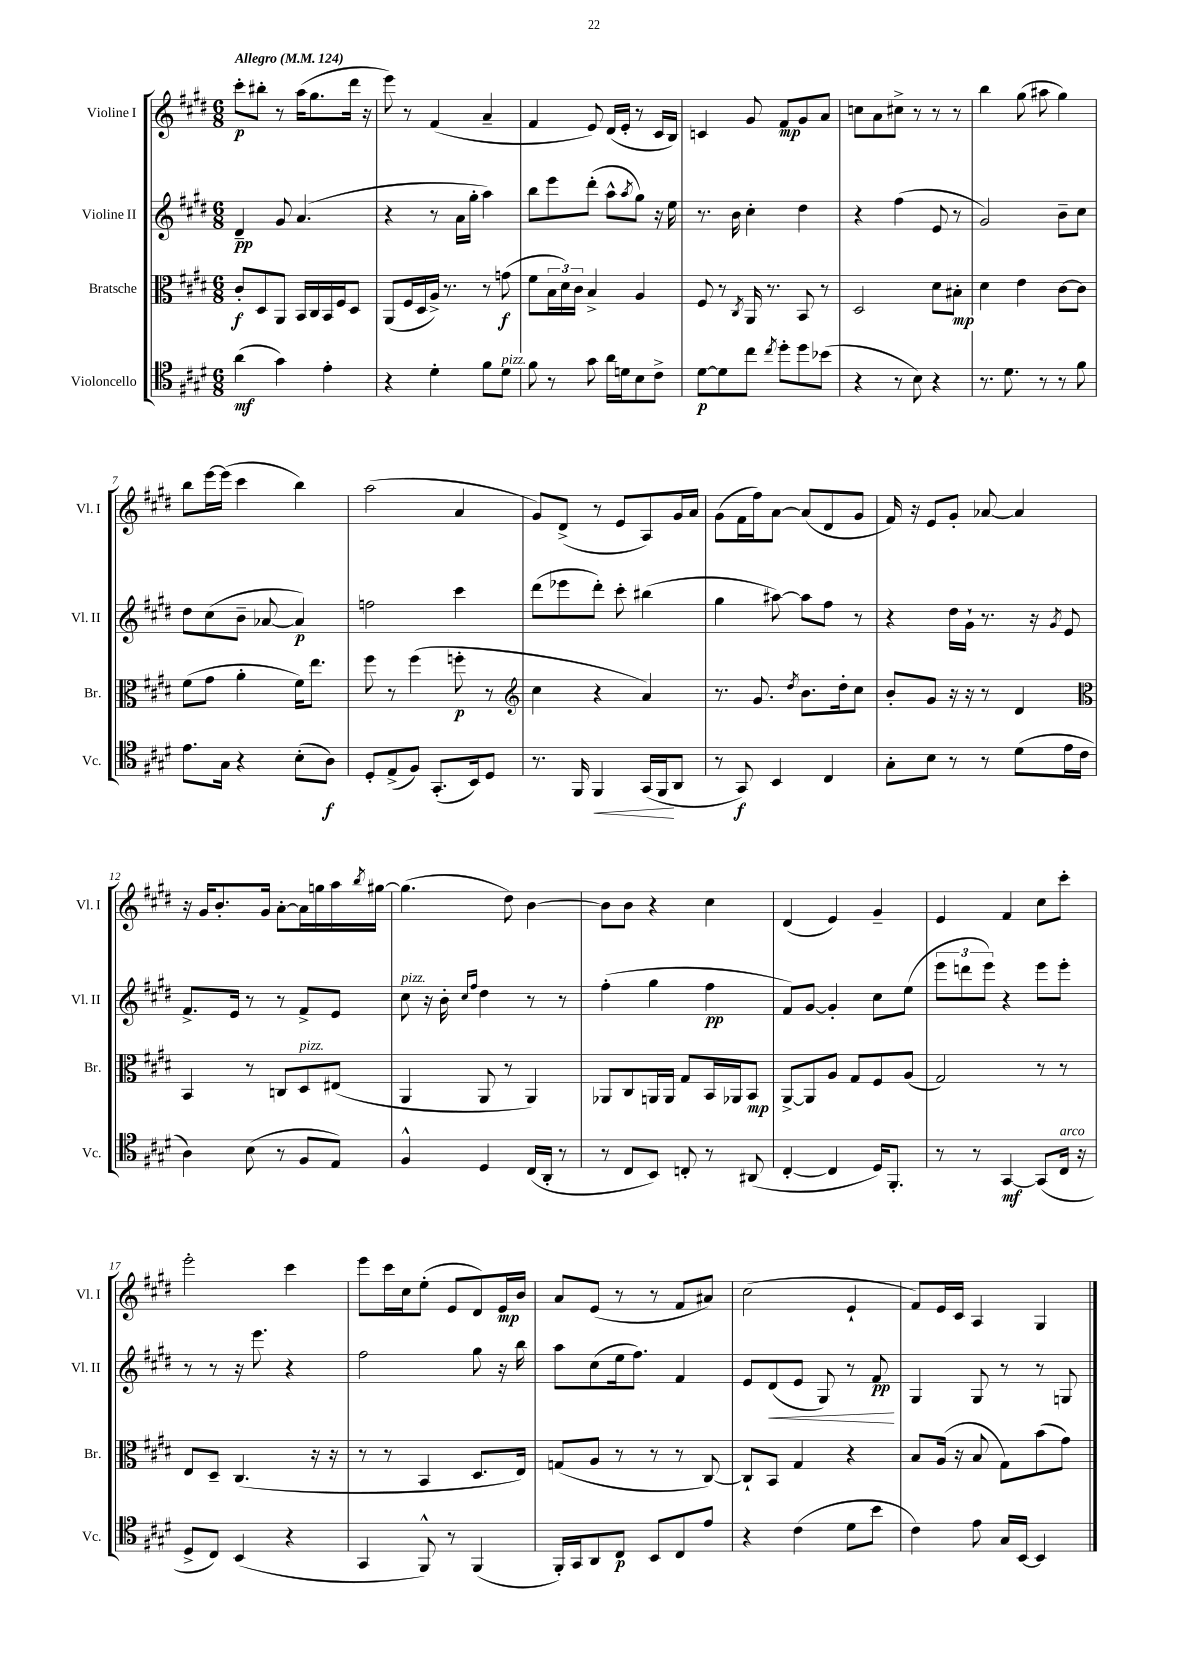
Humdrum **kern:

**kern	**dynam	**kern	**dynam	**kern	**dynam	**kern	**dynam
*part4	*part4	*part3	*part3	*part2	*part2	*part1	*part1
*staff4	*staff4	*staff3	*staff3	*staff2	*staff2	*staff1	*staff1
*I"Violoncello	*	*I"Bratsche	*	*I"Violine II	*	*I"Violine I	*
*I'Vc.	*	*I'Br.	*	*I'Vl. II	*	*I'Vl. I	*
*clefC4	*	*clefC3	*	*clefG2	*	*clefG2	*
*k[f#c#g#d#]	*	*k[f#c#g#d#]	*	*k[f#c#g#d#]	*	*k[f#c#g#d#]	*
*M6/8	*	*M6/8	*	*M6/8	*	*M6/8	*
*MM124	*	*MM124	*	*MM124	*	*MM124	*
=1	=1	=1	=1	=1	=1	=1	=1
!	!	!	!	!	!	!LO:TX:a:B:t=Allegro	!
(4a\	mf	8c#'/L	f	4d#~/	pp	8ccc#'\L	p
.	.	8D#/	.	.	.	8bb#X'\J	.
4g#\)	.	8AA/J	.	8g#/	.	8r	.
.	.	16BB/LL	.	(4.a/	.	(16aa\KL	.
.	.	16C#/	.	.	.	8.gg#\	.
4e'\	.	16BB/	.	.	.	.	.
.	.	16F#/J	.	.	.	.	.
.	.	8D#/J	.	.	.	16ddd#\Jk	.
.	.	.	.	.	.	16r	.
=2	=2	=2	=2	=2	=2	=2	=2
4r	.	(8AA/L	.	4r	.	8eee\)	.
.	.	16F#/L	.	.	.	8r	.
.	.	16D#/	.	.	.	.	.
4d#'\	.	16A^/JJ)	.	8r	.	(4f#/	.
.	.	8.r	.	.	.	.	.
.	.	.	.	16a\LL	.	.	.
.	.	.	.	16gg#'\JJ	.	.	.
8f#\L	.	8r	.	4aa\)	.	4a~/	.
!LO:TX:a:i:t=pizz.	!	!	!	!	!	!	!
8d#\J	.	(8gn\	f	.	.	.	.
=3	=3	=3	=3	=3	=3	=3	=3
8f#\	.	8f#\L	.	8bb\L	.	4f#/	.
8r	.	24B\L	.	8eee\	.	.	.
.	.	24d#\)	.	.	.	.	.
.	.	24c#\JJ	.	.	.	.	.
8g#\	.	4B^/	.	(8ddd#'\J	.	8e/)	.
16a\LL	.	.	.	8aa^^\L	.	(16d#/LL	.
16dn\J	.	.	.	.	.	16e'/JJ	.
.	.	.	.	8qaa/	.	.	.
8B\	.	4A/	.	8gg#\J)	.	8r	.
8c#^\J	.	.	.	16r	.	16c#/LL	.
.	.	.	.	16ee\	.	16B/JJ)	.
=4	=4	=4	=4	=4	=4	=4	=4
[8d#\L	p	8F#/	.	8.r	.	4cn/	.
8d#\]	.	8r	.	.	.	.	.
.	.	.	.	16b\	.	.	.
.	.	8qC#/	.	.	.	.	.
8cc#\J	.	16AA/	.	4cc#'\	.	8g#/	.
.	.	8.r	.	.	.	.	.
8qcc#/	.	.	.	.	.	.	.
8dd#'\L	.	.	.	.	.	8f#/L	mp
8dd#\	.	8BB/	.	4dd#\	.	8g#/	.
(8b-X\J	.	8r	.	.	.	8a/J	.
=5	=5	=5	=5	=5	=5	=5	=5
4r	.	2D#/	.	4r	.	8ccn\L	.
.	.	.	.	.	.	8a\	.
8r	.	.	.	(4ff#\	.	8cc#X^\J	.
8B\)	.	.	.	.	.	8r	.
4r	.	8d#\L	.	8e/	.	8r	.
.	.	8B#X'\J	mp	8r	.	8r	.
=6	=6	=6	=6	=6	=6	=6	=6
8.r	.	4d#\	.	2g#/)	.	4bb\	.
8.d#\	.	.	.	.	.	.	.
.	.	4e\	.	.	.	(8gg#\	.
8r	.	.	.	.	.	8aa#X\	.
8r	.	[8c#\L	.	8b~\L	.	4gg#\)	.
8f#\	.	8c#\J]	.	8cc#\J	.	.	.
!!LO:LB:g=z
=7	=7	=7	=7	=7	=7	=7	=7
8.e\L	.	(8f#\L	.	8dd#\L	.	8bb\L	.
.	.	8g#\J	.	(8cc#\	.	[16eee\L	.
16G#\Jk	.	.	.	.	.	(16eee\JJ]	.
4r	.	4a'\	.	8b~\J	.	4ccc#\	.
.	.	.	.	[8a-X/	.	.	.
(8B'\L	.	16f#\KL)	.	4a-/])	p	4bb\)	.
.	.	8.ee\J	.	.	.	.	.
8A\J)	f	.	.	.	.	.	.
=8	=8	=8	=8	=8	=8	=8	=8
8D#'/L	.	8ff#\	.	2ffn\	.	(2aa\	.
(8E^/	.	8r	.	.	.	.	.
8F#/J)	.	(4ff#\	.	.	.	.	.
(8.GG#'/L	.	.	.	.	.	.	.
.	.	8ffn'\	p	4ccc#\	.	4a/	.
16BB/k)	.	.	.	.	.	.	.
8D#/J	.	8r	.	.	.	.	.
=9	=9	=9	=9	=9	=9	=9	=9
*	*	*clefG2	*	*	*	*	*
8.r	.	4cc#\	.	(8ddd#\L	.	8g#/L)	.
.	.	.	.	8eee-X\	.	(8d#^/J	.
16FF#/	.	.	.	.	.	.	.
!	!LO:HP:b	!	!	!	!	!	!
4FF#/	<	4r	.	8ddd#'\J)	.	8r	.
.	.	.	.	8ccc#'\	.	8e/L	.
(16GG#/LL	.	4a/)	.	(4bb#X\	.	8A/)	.
16FF#/J	.	.	.	.	.	.	.
8AA/J	[	.	.	.	.	16g#/L	.
.	.	.	.	.	.	16a/JJ	.
=10	=10	=10	=10	=10	=10	=10	=10
8r	.	8.r	.	4gg#\	.	(8g#\L	.
8GG#/)	f	.	.	.	.	16f#\L	.
.	.	8.g#/	.	.	.	16ff#\J)	.
4BB/	.	.	.	[8aa#X\)	.	[8a\J	.
.	.	8qdd#/	.	.	.	.	.
.	.	8.b\L	.	8aa#\L]	.	(8a/L]	.
4C#/	.	.	.	8ff#\J	.	8d#/	.
.	.	16dd#'\k	.	.	.	.	.
.	.	8cc#\J	.	8r	.	8g#/J	.
=11	=11	=11	=11	=11	=11	=11	=11
8G#'\L	.	8b'/L	.	4r	.	16f#/)	.
.	.	.	.	.	.	16r	.
8B\J	.	8g#/J	.	.	.	8e/L	.
8r	.	16r	.	16dd#\LL	.	8g#'/J	.
.	.	16r	.	16g#`\JJ	.	.	.
8r	.	8r	.	8.r	.	[8a-X/	.
(8d#\L	.	4d#/	.	.	.	4a-/]	.
.	.	.	.	16r	.	.	.
.	.	.	.	8qg#/	.	.	.
16e\L	.	.	.	8e/	.	.	.
16c#\JJ	.	.	.	.	.	.	.
!!LO:LB:g=z
=12	=12	=12	=12	=12	=12	=12	=12
*	*	*clefC3	*	*	*	*	*
4A\)	.	4BB/	.	8.f#^/L	.	16r	.
.	.	.	.	.	.	16g#/KL	.
.	.	.	.	.	.	8.b'/	.
.	.	.	.	16e/Jk	.	.	.
(8B\	.	8r	.	8r	.	.	.
.	.	.	.	.	.	16g#/Jk	.
8r	.	8Cn/L	.	8r	.	[8a'\L	.
!	!	!LO:TX:a:i:t=pizz.	!	!	!	!	!
8F#/L	.	8D#/	.	8f#^/L	.	16a\L]	.
.	.	.	.	.	.	16ggn\	.
8E/J)	.	(8E#X/J	.	8e/J	.	16aa\	.
.	.	.	.	.	.	8qbb/	.
.	.	.	.	.	.	[16gg#X\JJ	.
=13	=13	=13	=13	=13	=13	=13	=13
!	!	!	!	!LO:TX:a:i:t=pizz.	!	!	!
4F#^^/	.	4AA/	.	8cc#\	.	(4.gg#\]	.
.	.	.	.	16r	.	.	.
.	.	.	.	16b'\	.	.	.
.	.	.	.	16qqcc#/LL	.	.	.
.	.	.	.	16qqff#/JJ	.	.	.
4D#/	.	8AA/	.	4dd#\	.	.	.
.	.	8r	.	.	.	8dd#\)	.
(16C#/LL	.	4AA/)	.	8r	.	[4b\	.
16AA'/JJ	.	.	.	.	.	.	.
8r	.	.	.	8r	.	.	.
=14	=14	=14	=14	=14	=14	=14	=14
8r	.	8AA-X/L	.	(4ff#'\	.	8b\L]	.
8C#/L	.	8C#/	.	.	.	8b\J	.
8BB/J)	.	16AAn/L	.	4gg#\	.	4r	.
.	.	16AA/JJ	.	.	.	.	.
8Cn'/	.	8G#/L	.	.	.	.	.
8r	.	16BB/L	.	4ff#\	pp	4cc#\	.
.	.	16AA-X/J	.	.	.	.	.
(8AA#X/	.	8BB/J	mp	.	.	.	.
=15	=15	=15	=15	=15	=15	=15	=15
[4C#'/	.	[8AA^/L	.	8f#/L)	.	(4d#/	.
.	.	8AA/]	.	[8g#/J	.	.	.
4C#/]	.	8A/J	.	4g#'/]	.	4e/)	.
.	.	8G#/L	.	.	.	.	.
16D#/KL)	.	8F#/	.	8cc#\L	.	4g#~/	.
8.FF#'/J	.	.	.	.	.	.	.
.	.	(8A/J	.	(8ee\J	.	.	.
=16	=16	=16	=16	=16	=16	=16	=16
8r	.	2G#/)	.	12eee\L	.	4e/	.
.	.	.	.	12dddn\	.	.	.
8r	.	.	.	.	.	.	.
.	.	.	.	12eee\J)	.	.	.
[4GG#/	mf	.	.	4r	.	4f#/	.
(8GG#/L]	.	8r	.	8eee\L	.	8cc#\L	.
!LO:TX:a:i:t=arco	!	!	!	!	!	!	!
16C#/Jk	.	8r	.	8eee'\J	.	8ccc#'\J	.
16r	.	.	.	.	.	.	.
!!LO:LB:g=z
=17	=17	=17	=17	=17	=17	=17	=17
8D#^/L	.	8E/L	.	8r	.	2eee'\	.
8C#/J)	.	8D#~/J	.	8r	.	.	.
(4BB/	.	(4.C#/	.	16r	.	.	.
.	.	.	.	8.eee\	.	.	.
4r	.	.	.	4r	.	4ccc#\	.
.	.	16r	.	.	.	.	.
.	.	16r	.	.	.	.	.
=18	=18	=18	=18	=18	=18	=18	=18
4GG#/	.	8r	.	2ff#\	.	8eee\L	.
.	.	8r	.	.	.	16ccc#\L	.
.	.	.	.	.	.	16cc#\J	.
8FF#^^/)	.	4BB/	.	.	.	(8ee'\J	.
8r	.	.	.	.	.	8e/L	.
(4FF#/	.	8.D#/L	.	8gg#\	.	8d#/)	.
.	.	.	.	16r	.	16e/L	mp
.	.	16E/Jk)	.	16bb\	.	16b/JJ	.
=19	=19	=19	=19	=19	=19	=19	=19
16FF#'/LL)	.	(8Gn/L	.	8aa\L	.	8a/L	.
16GG#/J	.	.	.	.	.	.	.
8AA/	.	8A/J	.	(8cc#\	.	(8e/J	.
8C#/J	p	8r	.	16ee\k	.	8r	.
.	.	.	.	8.ff#\J)	.	.	.
8BB/L	.	8r	.	.	.	8r	.
8C#/	.	8r	.	4f#/	.	8f#/L	.
8e/J	.	[8C#/)	.	.	.	8a#X/J)	.
=20	=20	=20	=20	=20	=20	=20	=20
4r	.	8C#`/L]	.	8e/L	.	(2cc#\	.
!	!	!	!	!	!LO:HP:b	!	!
.	.	8BB/J	.	(8d#/	<	.	.
(4c#\	.	4G#/	.	8e/J	.	.	.
.	.	.	.	8G#/)	.	.	.
8d#\L	.	4r	.	8r	.	4e`/	.
8b\J	.	.	.	8f#/	pp	.	.
.	.	.	.	.	[	.	.
=21	=21	=21	=21	=21	=21	=21	=21
4c#\)	.	8B/L	.	4G#/	.	8f#/L)	.
.	.	(16A/Jk	.	.	.	16e/L	.
.	.	16r	.	.	.	16c#/JJ	.
8e\	.	8B/	.	8G#/	.	4A/	.
16G#/LL	.	8G#\L)	.	8r	.	.	.
[16BB/JJ	.	.	.	.	.	.	.
4BB/]	.	(8b\	.	8r	.	4G#/	.
.	.	8g#\J)	.	8Gn/	.	.	.
==	==	==	==	==	==	==	==
*-	*-	*-	*-	*-	*-	*-	*-
